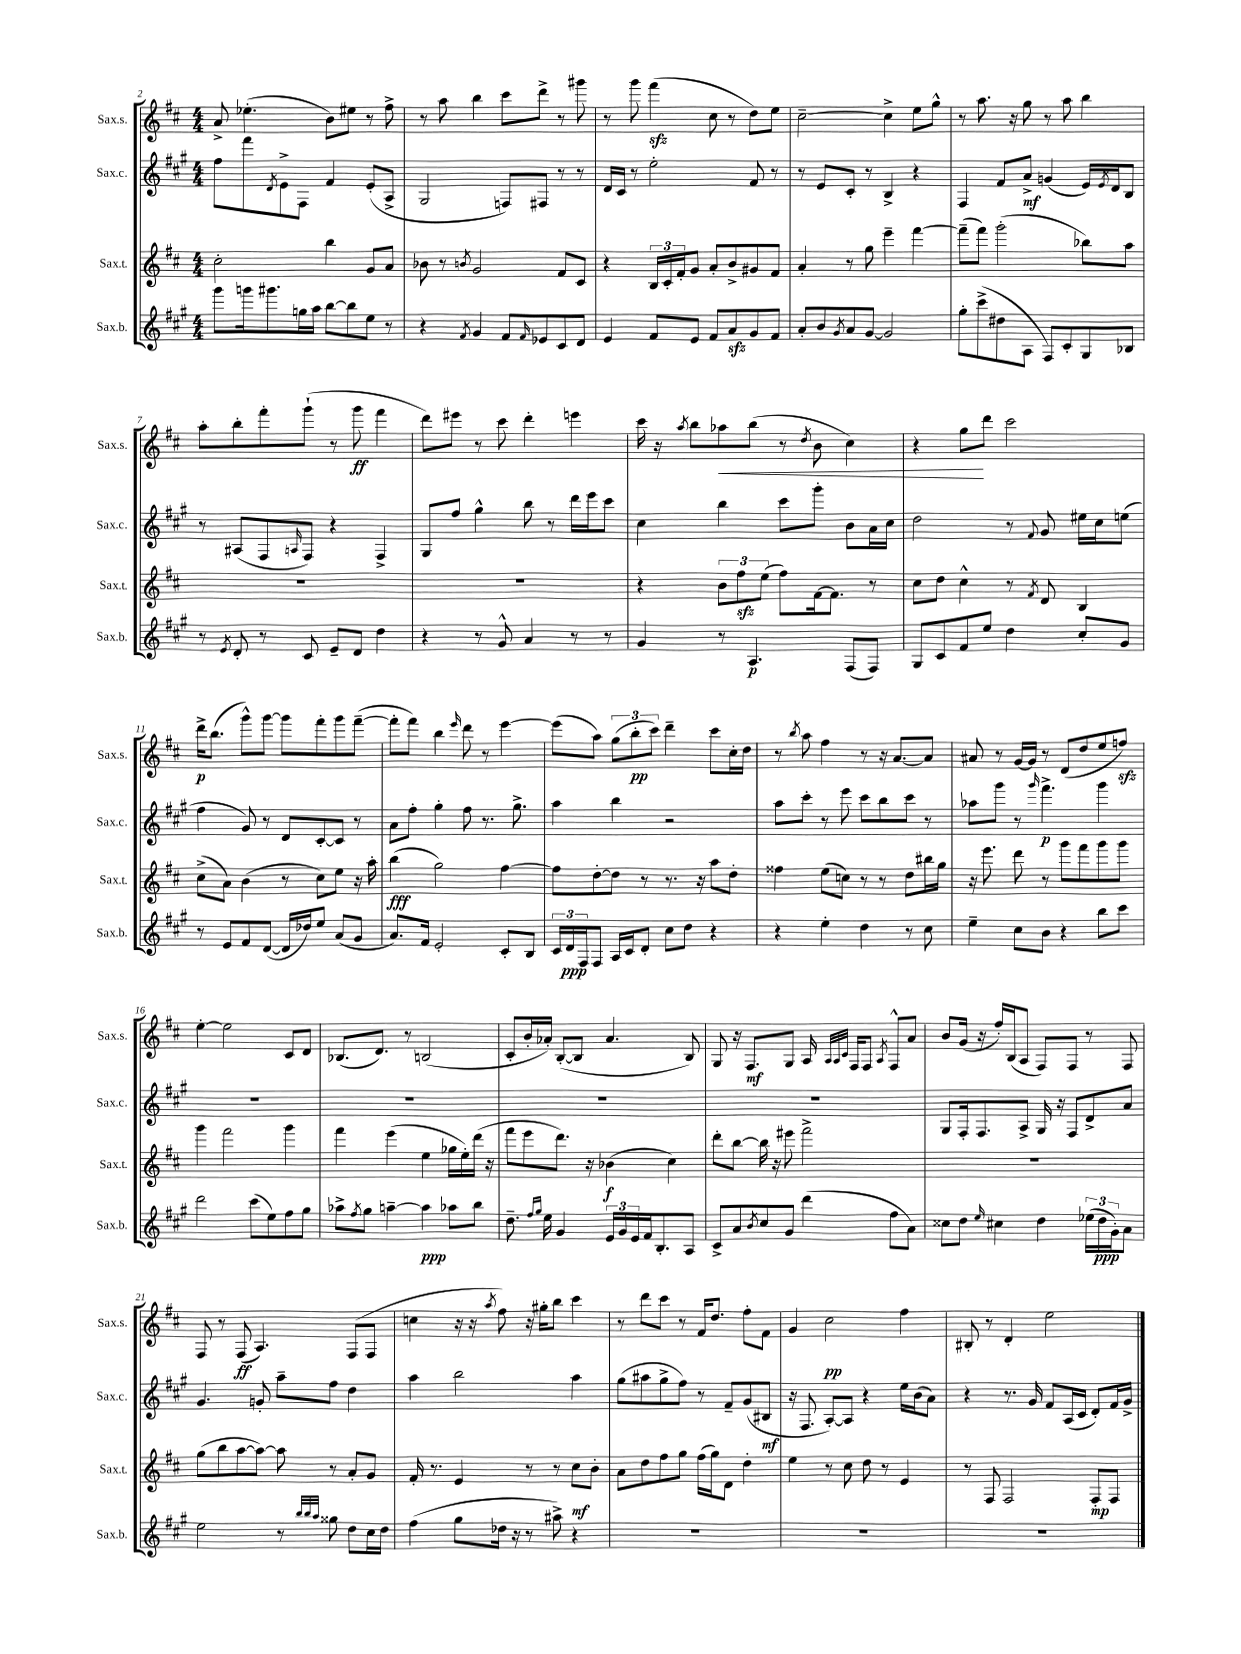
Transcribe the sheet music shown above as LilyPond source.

<<
\new StaffGroup <<
\new Staff = "s0" \with { instrumentName = "Sax.s." shortInstrumentName = "Sax.s." } {
    \clef treble \key d \major \numericTimeSignature \time 4/4
    a'8-> ees''4.-.( b'8) eis''8 r8 fis''8-> |
    r8 a''8 b''4 cis'''8 d'''8-> r8 gis'''8 |
    r8 g'''8 fis'''4\sfz( cis''8 r8 d''8) e''8 |
    cis''2~-- cis''4-> e''8 g''8-^ |
    r8 a''8. r16 g''8 r8 a''8 b''4 |
    a''8-. b''8-. fis'''8-. g'''8-!( r8 g'''8\ff fis'''4 |
    d'''8) eis'''8 r8 cis'''8 d'''4-. e'''4 |
    cis'''16 r16 \acciaccatura { a''8 } b''8 aes''8\< b''8( r8 \acciaccatura { d''8 } b'8 cis''4) |
    r4 g''8\! d'''8 cis'''2 |
    d'''16->\p b''8.( g'''8-^) g'''8~ g'''8 fis'''8-. g'''8 fis'''8~--( |
    fis'''8-. fis'''8) b''4 \grace { e'''16 } d'''8 r8 e'''4~ |
    e'''8( a''8) \tuplet 3/2 { g''8( b''8-.\pp cis'''8) } d'''4-- cis'''8 cis''16-. d''16 |
    r8 \acciaccatura { b''8 } a''8 fis''4 r8 r16 a'8.~ a'8 |
    ais'8 r8 g'16~ g'16 r8 d'8( d''8 e''8 f''8\sfz) |
    e''4~-. e''2 cis'8 d'8 |
    bes8.( d'8.) r8 b2( |
    cis'8-. b'16-. aes'16-.) b8~-.( b8 aes'4. b8) |
    g8 r16 fis8.\mf g8 a16 \grace { a32 a32 cis'32 } fis16 fis8 \acciaccatura { a8 } fis8-^ a'8 |
    b'8 g'16( r16 fis''16-.) b16( a8 fis8) fis8 r8 fis8 |
    fis8 r8 fis8\ff( a4.) fis8( fis8 |
    c''4 r16 r16 \acciaccatura { a''8 } fis''8) r16 gis''16-. b''8 cis'''4 |
    r8 d'''8 cis'''8 r8 fis'16 d''8. fis''8-. fis'8 |
    g'4 cis''2\pp fis''4 |
    bis8-. r8 d'4-. e''2 \bar "|." |
}
\new Staff = "s1" \with { instrumentName = "Sax.c." shortInstrumentName = "Sax.c." } {
    \clef treble \key a \major \numericTimeSignature \time 4/4
    fis''8 fis'''8 \acciaccatura { d'8 } e'8-> fis8 fis'4 e'8-.( a8-> |
    gis2 f8) fis8 r8 r8 |
    d'16 cis'16 r8 e''2-. fis'8 r8 |
    r8 e'8 cis'8-. r8 b4-> r4 |
    fis4 fis'8 a'8->\mf g'4( e'16) \acciaccatura { e'8 } d'16 b8 |
    r8 ais8( fis8 \grace { a16 } fis8) r4 fis4-> |
    gis8 fis''8 gis''4-^ b''8 r8 d'''16 e'''16 cis'''8 |
    cis''4 b''4 cis'''8 gis'''8-. b'8 a'16 cis''16 |
    d''2 r8 \appoggiatura { fis'8 } gis'8 eis''16 cis''16 e''8( |
    fis''4 gis'8) r8 d'8 cis'8~-. cis'8 r8 |
    a'8 fis''8-. gis''4-. fis''8 r8. gis''8.-> |
    a''4 b''4 r2 |
    a''8 cis'''8-. r8 e'''8 cis'''8 b''8 cis'''8 r8 |
    aes''8 gis'''8 r8 \grace { gis'''16 } fis'''4.->\p gis'''4 |
    R1 |
    R1 |
    R1 |
    R1 |
    gis8 fis16-. fis8. a8-> gis16 r16 fis8 d'8-> a'8 |
    gis'4. g'8-. a''8-- fis''8 d''4 |
    a''4 b''2 a''4 |
    gis''8( ais''8 gis''8-> fis''8) r8 fis'8-- gis'8( bis8\mf |
    r16 fis8. a8~-.) a8 r4 e''16 b'16( a'8) |
    r4 r8. gis'16 fis'8 a16( cis'16 d'8-.) fis'16 gis'16-> \bar "|." |
}
\new Staff = "s2" \with { instrumentName = "Sax.t." shortInstrumentName = "Sax.t." } {
    \clef treble \key d \major \numericTimeSignature \time 4/4
    cis''2-. b''4 g'8 a'8 |
    bes'8 r8 \acciaccatura { b'8 } g'2 fis'8 cis'8 |
    r4 \tuplet 3/2 { b16 cis'16-. fis'16-. } g'8 a'8-. b'8-> gis'8 fis'8 |
    a'4-. r8 g''8 e'''4-- fis'''4~ |
    fis'''8--( fis'''8) g'''2-.( bes''8) a''8 |
    R1 |
    R1 |
    r4 \tuplet 3/2 { b'8 fis''8\sfz e''8( } fis''8) fis'16~ fis'8. r8 |
    cis''8 d''8 cis''4-^ r8 \acciaccatura { fis'8 } d'8 b4 |
    cis''8->( a'8) b'4( r8 cis''8) e''8 r16 a''16-. |
    b''4\fff( g''2) fis''4~ |
    fis''8 d''8~-. d''8 r8 r8. r16 a''8 d''8-. |
    fisis''4 e''8( c''8) r8 r8 d''8 bis''16 g''16 |
    r16 e'''8. d'''8 r8 g'''8 fis'''8 g'''8 g'''8 |
    g'''4 fis'''2 g'''4 |
    fis'''4 e'''4( e''4 ges''16 e''16-.) d'''16( r16 |
    fis'''8 e'''8 d'''8.) r16 bes'4\f( cis''4) |
    d'''8-. b''8~ b''16 r16 eis'''8 fis'''2-> |
    R1 |
    g''8( b''8 a''8~ a''8~) a''8 r8 a'8-. g'8 |
    fis'16-. r8. e'4 r8 r8 cis''8\mf b'8-. |
    a'8 d''8 fis''8 g''8 fis''16( g''16) d'8 d''4-. |
    e''4 r8 cis''8 d''8 r8 e'4 |
    r8 fis8 fis2 fis8-.\mp fis8 \bar "|." |
}
\new Staff = "s3" \with { instrumentName = "Sax.b." shortInstrumentName = "Sax.b." } {
    \clef treble \key a \major \numericTimeSignature \time 4/4
    gis'''8 g'''16 gis'''8. g''16 a''16 b''8~ b''8 e''8 r8 |
    r4 \acciaccatura { fis'8 } gis'4 fis'8 \grace { fis'16 } ees'8 cis'8 d'8 |
    e'4 fis'8 e'8 fis'8 a'8\sfz gis'8 fis'8 |
    a'8-. b'8 \acciaccatura { gis'8 } a'8 gis'8~ gis'2 |
    gis''8-. cis'''8->( dis''8 a8 fis8) cis'8-. gis8 bes8 |
    r8 \acciaccatura { e'8 } d'8-. r8 cis'8 e'8-- d'8 d''4 |
    r4 r8 gis'8-^ a'4 r8 r8 |
    gis'4 r8 a4.\p fis8( fis8) |
    gis8 cis'8 fis'8 e''8 d''4 cis''8-. gis'8 |
    r8 e'8 fis'8 d'8~( d'16 des''16) e''8 a'8( gis'8 |
    a'8.) fis'16 e'2-. cis'8-. b8 |
    \tuplet 3/2 { cis'16 d'16\ppp fis16 } fis8 a16 cis'16 d'8-. cis''8 d''8 r4 |
    r4 e''4-. d''4 r8 cis''8 |
    e''4-- cis''8 b'8 r4 b''8 cis'''8 |
    d'''2 cis'''8( e''8) fis''8 gis''8 |
    aes''8-> \acciaccatura { fis''8 } gis''8 a''4~-- a''4\ppp aes''8 b''8 |
    d''8.-- \grace { fis''16 gis''16 } e''16 gis'4 \tuplet 3/2 { e'16 gis'16 e'16 } fis'16 b8.-. a8 |
    cis'8-> a'8 \acciaccatura { b'8 } cis''8 gis'8 d'''4( fis''8 a'8) |
    cisis''8 d''8 \grace { e''16 } cis''4 d''4 \tuplet 3/2 { ees''16( d''16\ppp gis'16-.) } a'8 |
    e''2 r8 \grace { b''32 b''32 a''32 } gisis''8 d''8 cis''16 d''16 |
    fis''4( gis''8 des''16 r16 r8 ais''8->) r4 |
    R1 |
    R1 |
    R1 \bar "|." |
}
>>
>>
\layout { \context { \Score currentBarNumber = #2 } }
